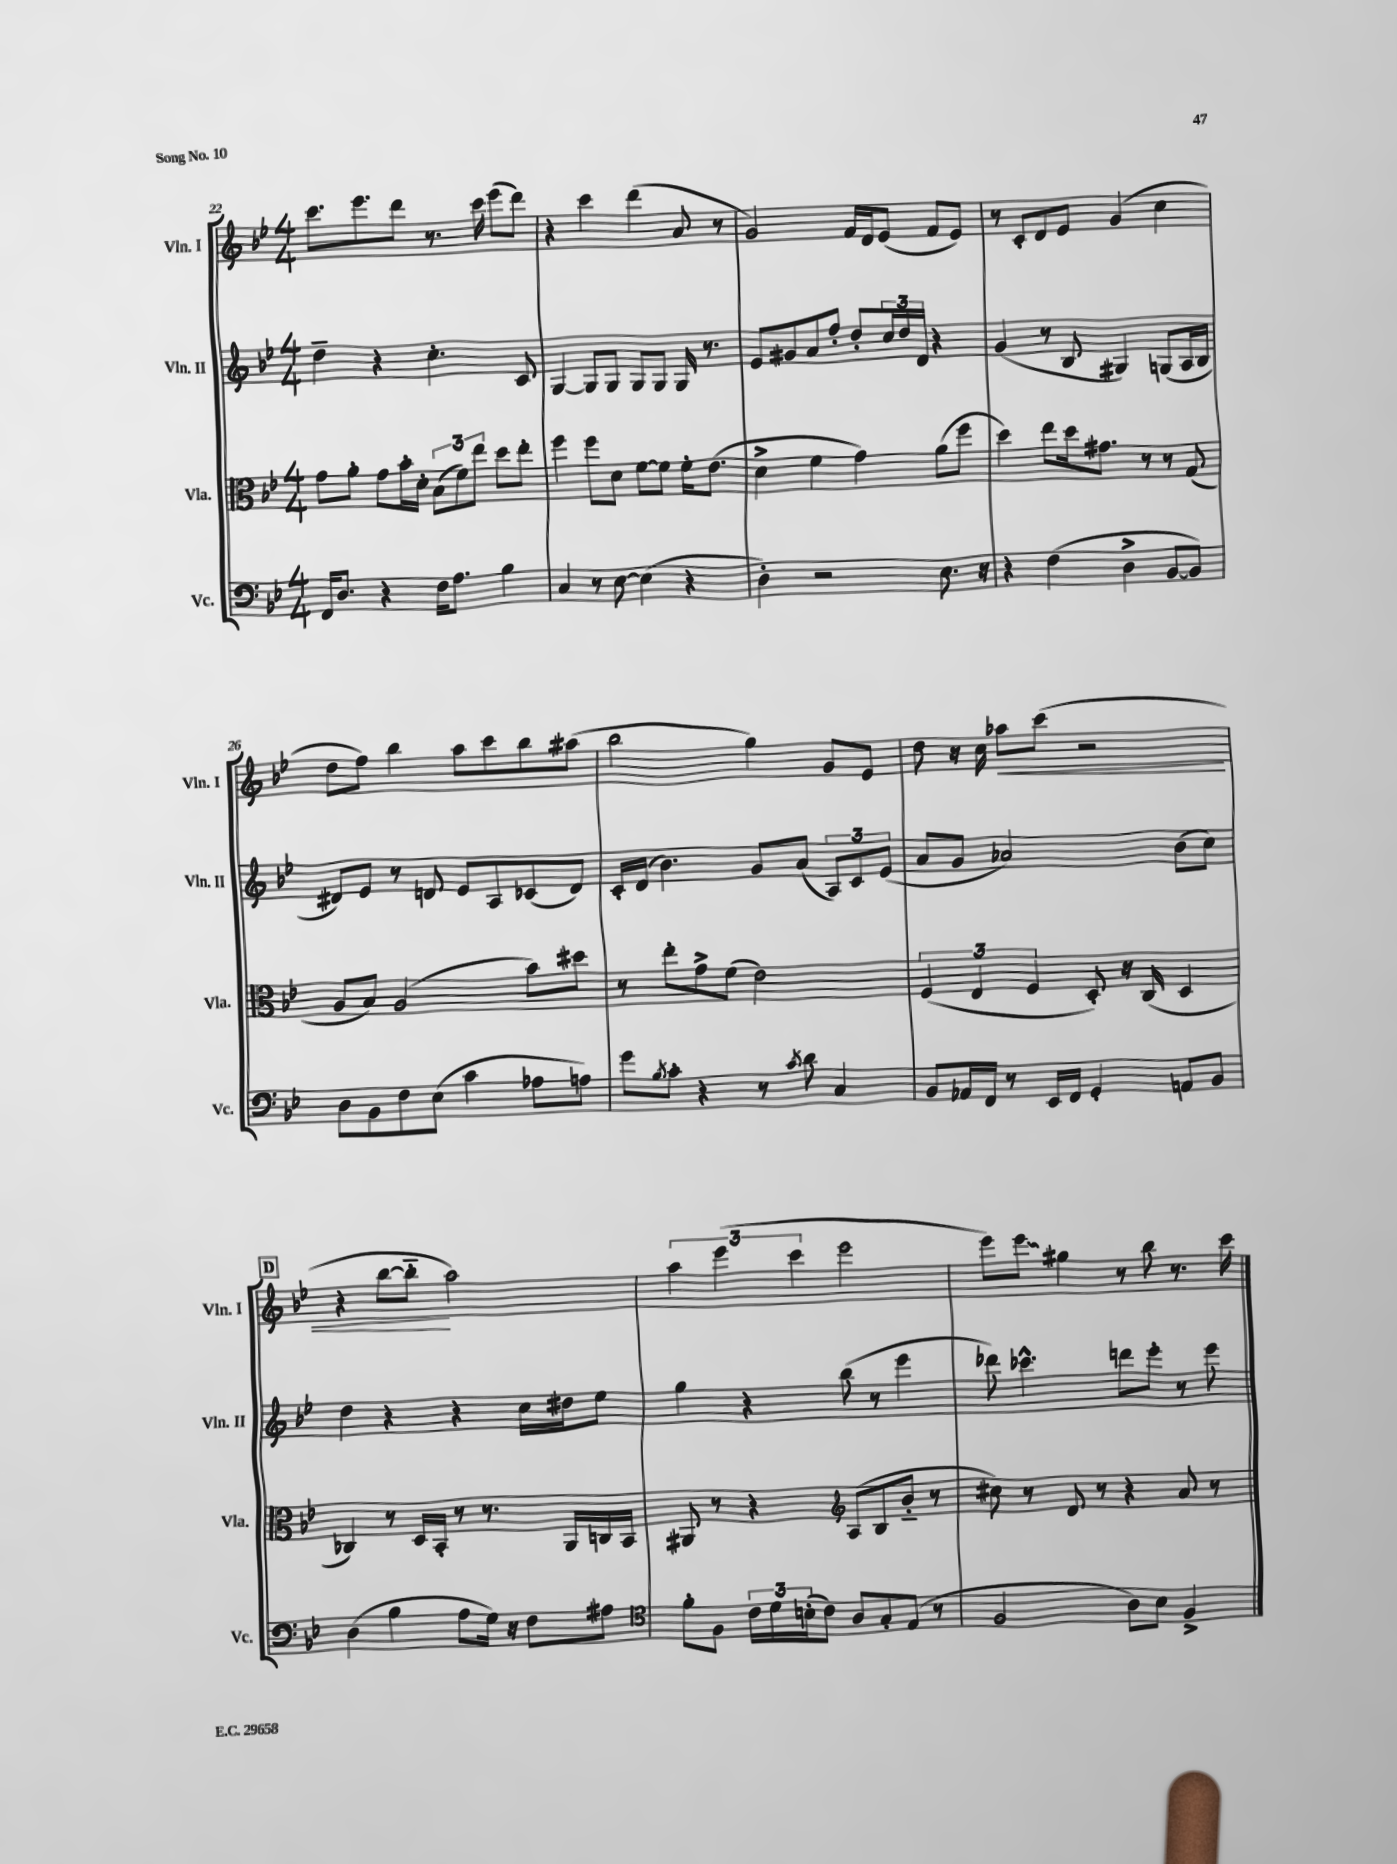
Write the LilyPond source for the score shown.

<<
\new StaffGroup <<
\new Staff = "s0" \with { instrumentName = "Vln. I" shortInstrumentName = "Vln. I" } {
    \clef treble \key bes \major \numericTimeSignature \time 4/4
    c'''8. ees'''8. d'''8 r8. c'''16 ees'''8( d'''8) |
    r4 c'''4 d'''4( a'8 r8 |
    g'2) f'16 d'16 ees'8( f'8 ees'8) |
    r8 c'8-. d'8 ees'8 g'4( c''4 |
    d''8 f''8) bes''4 a''8 c'''8 bes''8 ais''8( |
    bes''2 g''4) g'8 ees'8 |
    d''8 r16 c''16 aes''8\< c'''8( r2 |
    \mark \markup { \box "D" } r4 bes''8~ bes''8-_\! a''2) |
    \tuplet 3/2 { a''4 ees'''4( c'''4 } ees'''2 |
    ees'''8) \once \override Glissando.style = #'zigzag ees'''8\glissando gis''4 r8 bes''8 r8. c'''16 \bar "|." |
}
\new Staff = "s1" \with { instrumentName = "Vln. II" shortInstrumentName = "Vln. II" } {
    \clef treble \key bes \major \numericTimeSignature \time 4/4
    d''4-- r4 c''4.-. c'8 |
    g4~ g8 g8 g8 g8 g16 r8. |
    ees'8 gis'8 a'8 f''8-. d''8-. \tuplet 3/2 { c''16 d''16 d'16 } r4 |
    g'4( r8 bes8 gis4) g8( a16 bes16 |
    dis'8) ees'8 r8 d'8 ees'8 a8 ces'8( d'8) |
    c'16-. d'16( bes'4.) g'8 a'8( \tuplet 3/2 { a8) c'8 ees'8( } |
    a'8 g'8 aes'2) bes'8( c''8) |
    \mark \markup { \box "D" } d''4 r4 r4 c''16 dis''16 ees''8 |
    g''4 r4 bes''8( r8 ees'''4 |
    des'''8) ces'''4.-^ d'''8 ees'''8-. r8 ees'''8 \bar "|." |
}
\new Staff = "s2" \with { instrumentName = "Vla." shortInstrumentName = "Vla." } {
    \clef alto \key bes \major \numericTimeSignature \time 4/4
    g'8 a'8-. g'8 bes'16-. d'16-. \tuplet 3/2 { bes8( f'8) ees''8 } d''8 ees''8-. |
    f''4 f''8 d'8 f'8~ f'8 f'16-. ees'8.( |
    d'4-> f'4 g'4) a'8( f''8 |
    d''4) ees''8 d''16 gis'8. r8 r8 g8( |
    a8 bes8) a2( bes'8) dis''8 |
    r8 ees''8-. g'8-> f'8( ees'2) |
    \tuplet 3/2 { f4( ees4 f4 } d8-.) r16 c16( d4 |
    \mark \markup { \box "D" } ces4) r8 d16 bes,16-. r8 r8. a,16 c16 bes,16 |
    ais,8 r8 r4 \clef treble a8( bes8 bes'8-_ r8 |
    cis''8) r8 d'8 r8 r4 a'8 r8 \bar "|." |
}
\new Staff = "s3" \with { instrumentName = "Vc." shortInstrumentName = "Vc." } {
    \clef bass \key bes \major \numericTimeSignature \time 4/4
    f,16 d8. r4 f16 a8. bes4 |
    c4 r8 ees8~ ees4( r4 |
    d4-.) r2 ees8. r16 |
    r4 f4( d4-> bes,8~ bes,8) |
    d8 bes,8 f8 ees8( c'4 aes8 a8) |
    g'8 \acciaccatura { bes8 } c'8-. r4 r8 \acciaccatura { c'8 } d'8 c4 |
    bes,8 aes,16 f,16 r8 ees,16 f,16 g,4-. a,8 bes,8 |
    \mark \markup { \box "D" } d4( bes4 a8 g16) r16 f8 ais8 |
    \clef tenor f'8-. f8 \tuplet 3/2 { c'16 d'16 b16-.( } c'8) a8 g8-. ees8( r8 |
    f2 a8) bes8 f4-> \bar "|." |
}
>>
>>
\layout { \context { \Score currentBarNumber = #22 } }
